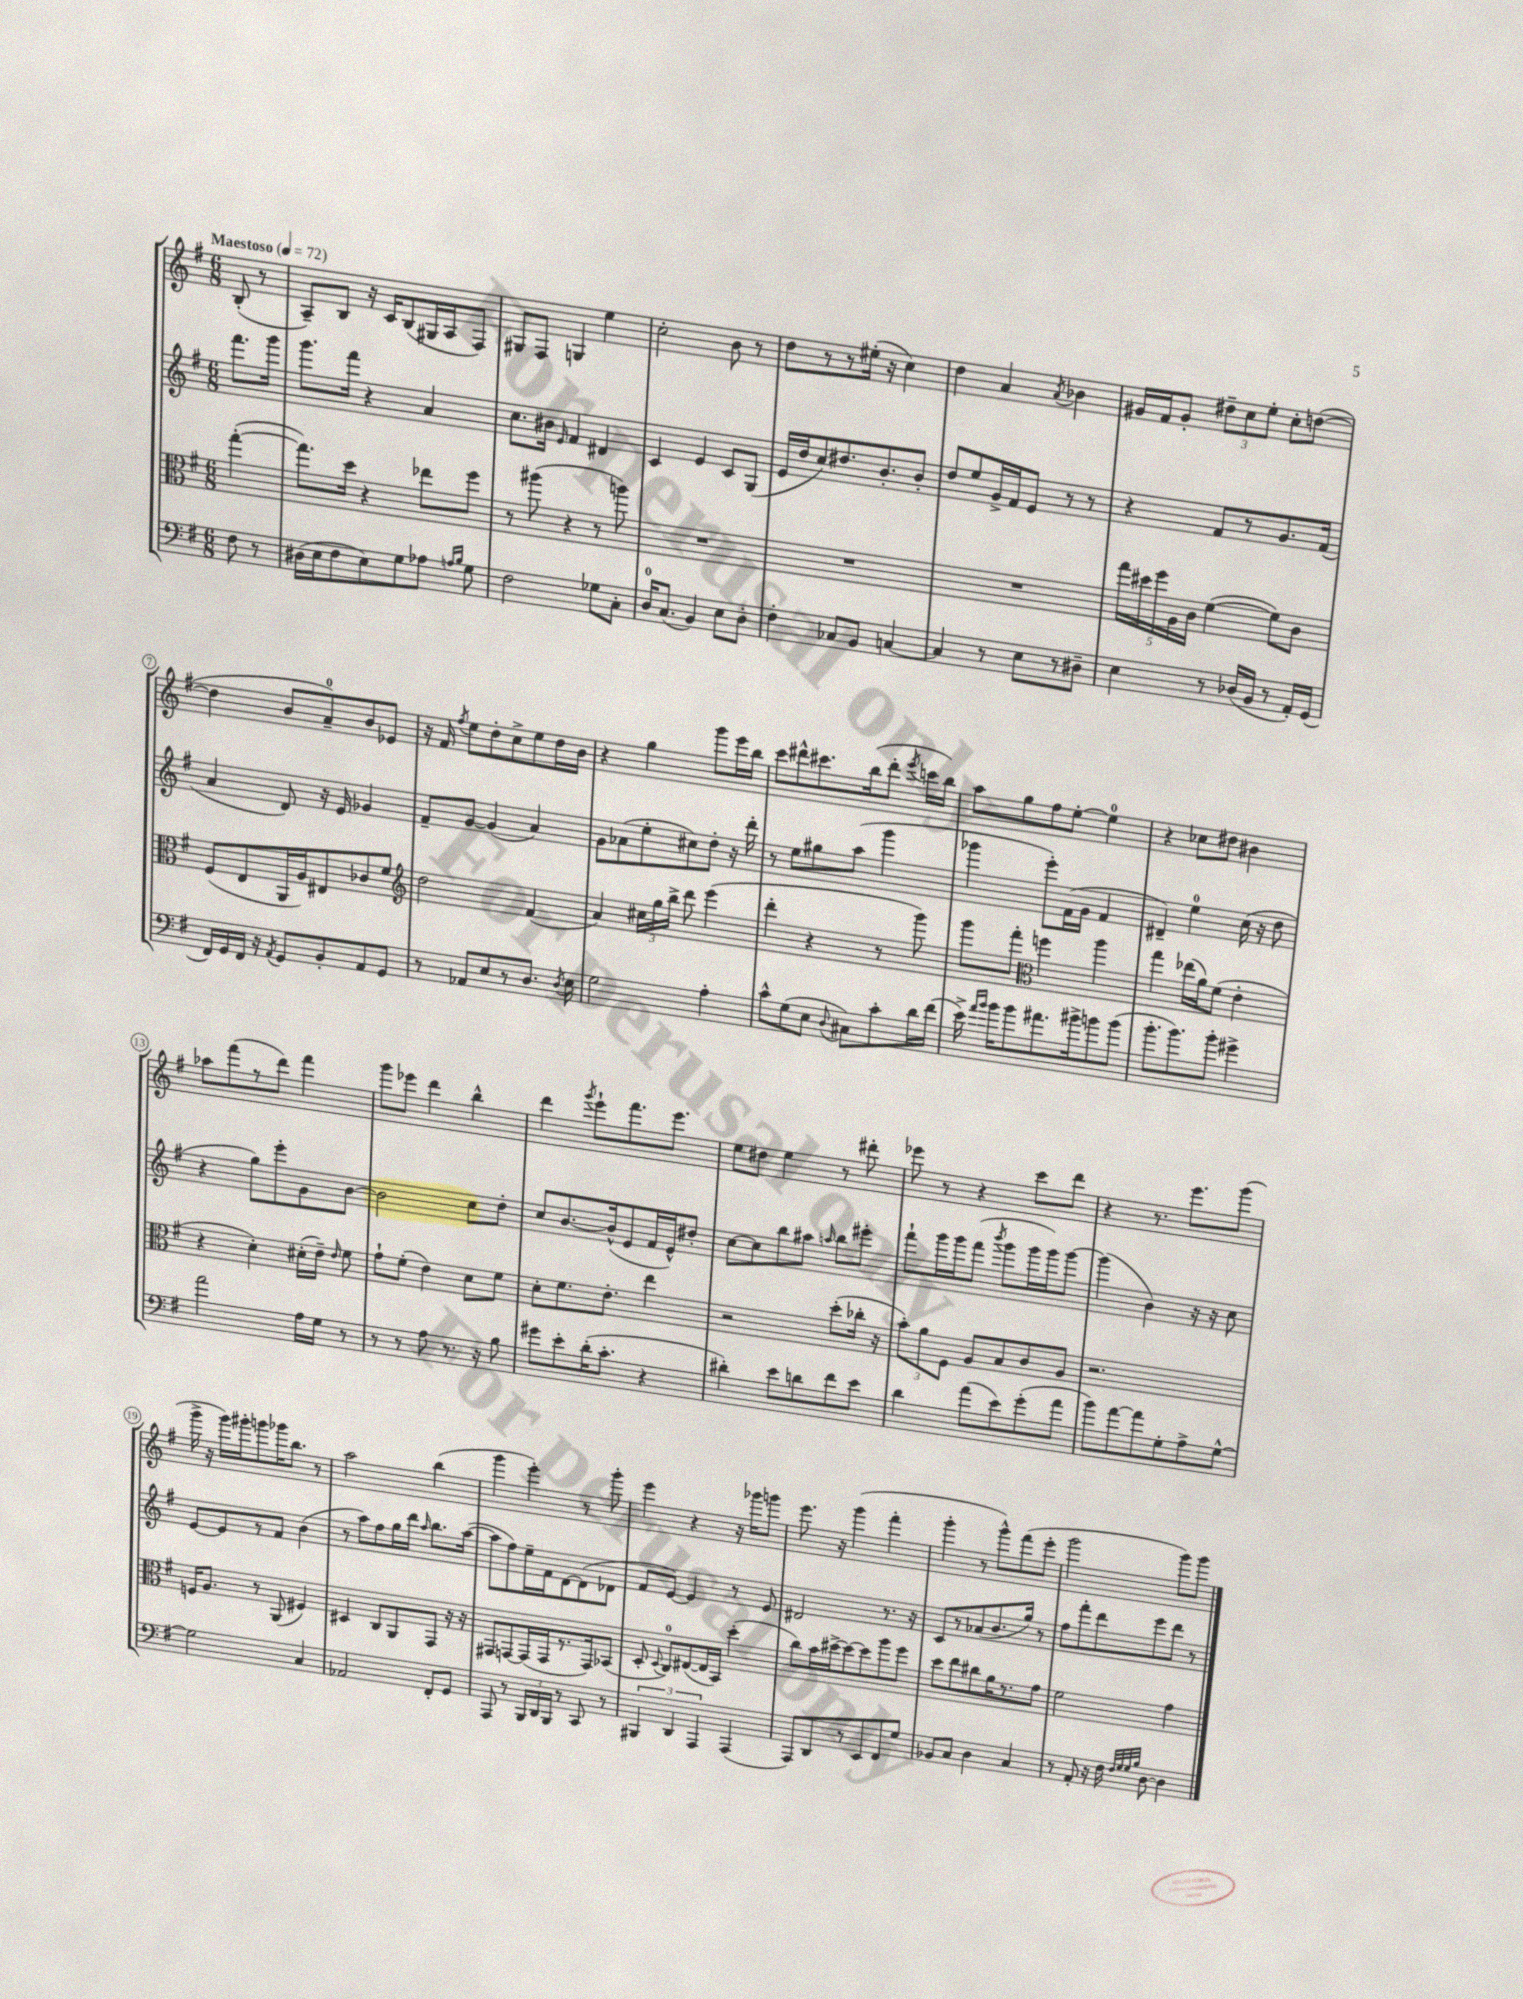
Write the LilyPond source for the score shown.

<<
\new StaffGroup <<
\new Staff = "s0" {
    \clef treble \key g \major \numericTimeSignature \time 6/8 \partial 4 \tempo "Maestoso" 4 = 72
    \autoBeamOff b8-.( r8 |
    a8[--) b8] r16 c'16[ b8( gis16 a16 fis8]) |
    gis8[ fis8] g4 e''4 |
    c''2-. b'8 r8 |
    d''8[ r8 r8 eis''16]-.( r16 c''4) |
    d''4 a'4 \acciaccatura { a'8 } bes'4 |
    gis'16[ fis'16 gis'8]-. \tuplet 3/2 { dis''8[-- c''8 e''8]-. } c''8[-. d''8]~( |
    d''4 b'8[ a'8-0--) b'8 ees'8] |
    r16 fis'16 \acciaccatura { fis''8 } e''8[ d''8-. c''8-> e''8 d''16 b'16] |
    r4 g''4 g'''8[ e'''16 b''16] |
    c'''8[ dis'''8-^ cis'''8. b''16( dis'''8]-. \acciaccatura { e'''8 } c'''16[ b''16]) |
    a''8[ g''8 fis''8 e''8]~-. e''4-0 |
    r4 ces''8[ dis''8] bis'4 |
    aes''8[ fis'''8( r8 d'''8]) fis'''4 |
    g'''8[ ees'''8] d'''4 b''4-^ |
    d'''4 \acciaccatura { g'''8 } e'''8[-! fis'''8. e'''8.] |
    e''8[ dis''8] e''4 r8 dis'''8-. |
    ees'''8 r8 r4 c'''8[ d'''8] |
    r4 r8. e'''8.[ g'''8]( |
    g'''16-> r16 g'''16[) gis'''16-. g'''8 ges'''16 b''8.] r8 |
    a''2 b''4( |
    g'''4 e'''4-.) r8 g'''8-. |
    e'''4 r4 r16 ges'''16[ g'''8] |
    e'''8. r16 g'''4( fis'''4-. |
    g'''4-. r8 g'''8[-^) fis'''8( e'''8]-. |
    g'''2 g'''8[) g'''8] \bar "|." |
}
\new Staff = "s1" {
    \clef treble \key g \major \numericTimeSignature \time 6/8 \partial 4
    \autoBeamOff fis'''8.[ g'''16] |
    g'''8.[ fis'''16] r4 a'4 |
    c''8.[ bis'16] \grace { e'16 } fis'4 dis'4 |
    c'4 e'4 c'8[ g8]( |
    e'16[ d''16 c''8) dis''8. b'8.-. b'8]-. |
    d''8[ e''8 g'16-> fis'16 e'8] r8 r8 |
    r4 fis'8[ r8 g'8. fis'16]( |
    a'4 d'8) r16 e'16 ges'4 |
    fis'8[-- g'8]~ g'4( a'4) |
    g'8[ aes'8( e''8-. cis''8) d''8]-. r16 d'''16-. |
    r8 e''8[ gis''8 a''8]( g'''4 |
    ges'''4 e'''8[-.) fis'16( g'16] fis'4 |
    dis'4--) e''4-0 c''16( r16 d''8 |
    r4 g''8[) e'''8-. g'8 b'8]~ |
    b'2 c''8[ d''8]-. |
    c''8[ b'8.~ b'16-^( e'8 fis'16 e'16-^) dis''8]-. |
    c''8[~ c''8 b''8 ais''8] \grace { a''16 } b''8[ eis'''8]-. |
    fis'''8[-! g'''16 g'''16 fis'''8]( \acciaccatura { b'''8 } g'''8[ g'''16 g'''16) g'''8]~ |
    g'''4( b'4) r16 r16 c''8 |
    e'8[~ e'8 r8 fis'8] b'4( |
    r8 a''8[) fis''8 g''16 d'''16] \grace { a''16 } b''8.[ a''16]~( |
    a''8[ fis''8) e''16-- fis'16 d'8~ d'8( des'8] |
    fis'8[ e'8]~) e'4 r8 e'8 |
    dis'2 r8. r16 |
    c'8[ r8 aes'8( b'8. g''16]) r8 |
    fis''8[ fis'''8-. d'''8 e'''8 d'''8] r8 \bar "|." |
}
\new Staff = "s2" {
    \clef alto \key g \major \numericTimeSignature \time 6/8 \partial 4
    \autoBeamOff g''4~-.( |
    g''8.[) d''16] r4 ees''8[ fis''8] |
    r8 ais''8( r4 r8 a''8) |
    R2. |
    R2. |
    R2. |
    \tuplet 5/4 { g''16[ dis''16 fis''16 a16 c'16] } fis'4~( fis'8[) c'8] |
    fis8[( e8 a,16 a16) eis8 ces'8 fis'8] |
    \clef treble d''2 fis'4( |
    a'4) \tuplet 3/2 { cis''16[ g''16 b''16]-> } d'''8 e'''4( |
    d'''4-. r4 r8 g'''8) |
    g'''8[ fis'''8]-. \clef alto f''4 a''4 |
    g''4 ees''16[( a'16) fis'8]( e'4-. |
    r4 d'4-.) dis'16[-.( e'16]--) \grace { e'16 } fis'8 |
    g'8[-! fis'8]-.( e'4) d'8[ fis'8] |
    d'8[-. fis'8. e'8.]-. e''4 |
    r2 d''8[-.( ces''16]-. r16 |
    \tuplet 3/2 { b'8[-.) a'8 fis8] } a8[ b8 c'8 a8] |
    r2. |
    f16[ a8.] r8 a,8( fis4) |
    dis4 c8[ a,8 g,8] r16 r16 |
    gis,8[ g,8~ g,16( g,16 r8. g,16) bes,8]( |
    d8-. \appoggiatura { d8 } c8[-0) eis8~( eis16 b,16]) d''4-.( |
    c''8[) b'16 dis''16~-> dis''8~ dis''8 a''8 fis''8] |
    d''8[ e''8 cis''8 a'16 r8. g'8] |
    fis'2 g'4 \bar "|." |
}
\new Staff = "s3" {
    \clef bass \key g \major \numericTimeSignature \time 6/8 \partial 4
    \autoBeamOff fis8 r8 |
    dis16[( e16 fis8 e8) g8 aes8] \grace { a16[ b16] } g8 |
    fis2 ges8[ c8]-. |
    d16[-0 c8.]( b,4) e8[ d8]-. |
    fis4-. ces8[ b,8] c4~ |
    c4 r8 e8[ r8 dis8]-- |
    e4 r8 des16[( b,16] r8 a,16[-.) g,16]( |
    fis,16[) g,16 fis,16] r16 \acciaccatura { a,8 } g,8[ b,8-. a,8 g,8] |
    r8 aes,8[ e8 r8 d8.] \acciaccatura { d8 } e16 |
    g2 a4-. |
    c'8[-^ g8( e8] \appoggiatura { d8 } cis8[) c'8-. d'16 fis'16]( |
    e'16->) \grace { a'16[ b'16] } b'16[ b'8 ais'8. bis'16-> b'8 b'8]( |
    b'8.[-. b'8.) b'8]-. gis'4-> |
    a'2 a16[ g16] r8 |
    r8 r8 a8 r8. r16 b8 |
    gis'8[ e'8-. d'16-.( c'8.]-. r4 |
    dis'4-.) e'8[ d'8 fis'8 e'8] |
    d'4 a'8[( e'8) g'8-.( a'8] |
    b'8[) a'8~ a'8 g8-. a8-> g8]~-^ |
    g2 c4 |
    aes,2 fis,8[-. g,8] |
    a,,8 r8 \tuplet 3/2 { b,,16[ d,16 b,,16] } r8 c,8 r8 |
    \tuplet 3/2 { bis,,4 d,4 a,,4 } a,,4( |
    a,,8[) d,8 r8 e,8 fis,8 g8] |
    bes,8[ c8] d4 c4 |
    r8 a,8-. r16 fis16 \grace { fis32[ g32 g32 b32] } d8~ d4 \bar "|." |
}
>>
>>
\layout { \context { \Score \override BarNumber.stencil = #(make-stencil-circler 0.1 0.3 ly:text-interface::print) } }
